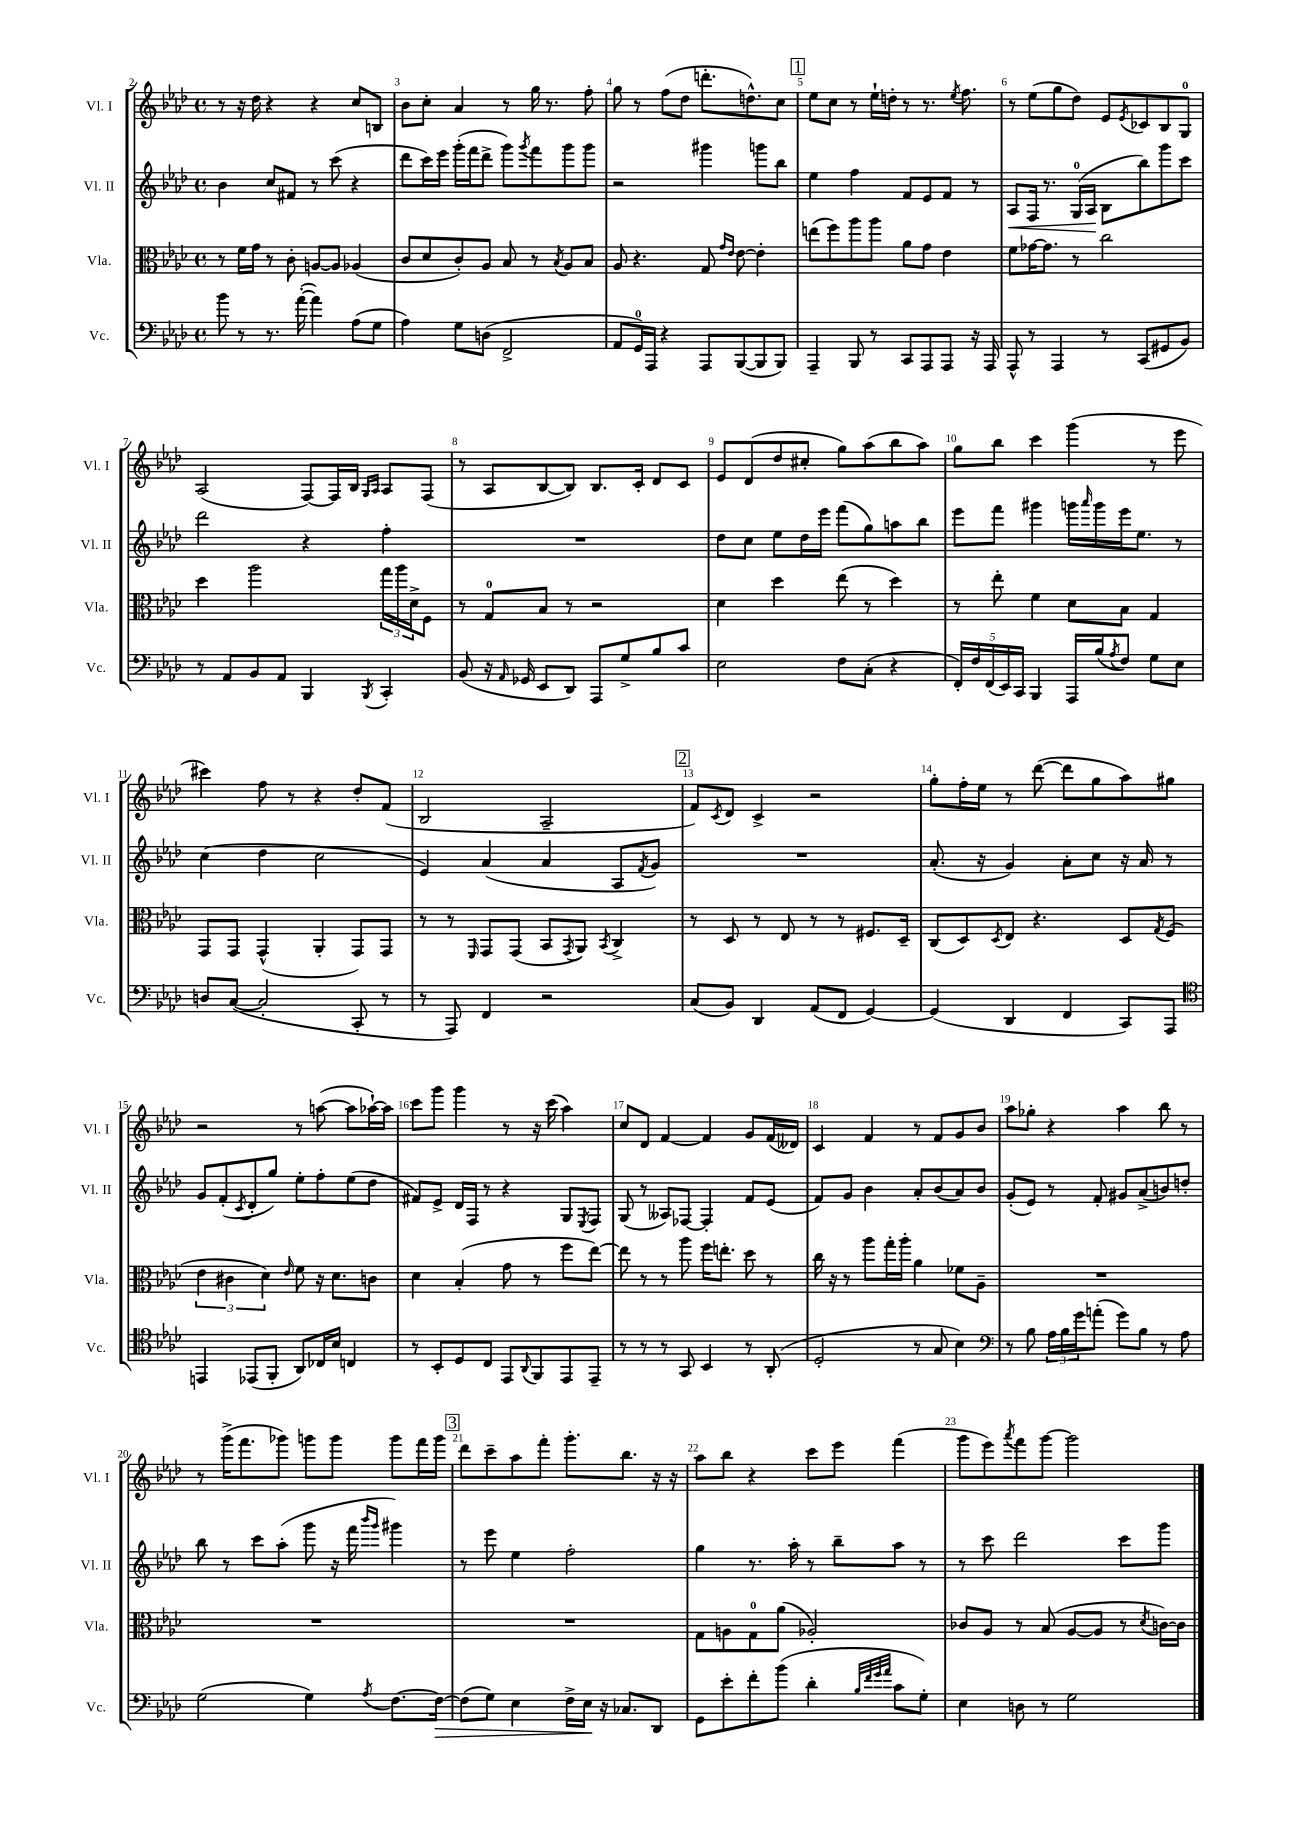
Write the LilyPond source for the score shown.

<<
\new StaffGroup <<
\new Staff = "s0" \with { instrumentName = "Vl. I" shortInstrumentName = "Vl. I" } {
    \clef treble \key aes \major \defaultTimeSignature \time 4/4
    r8 r16 des''16 r4 r4 c''8 b8 |
    bes'8 c''8-. aes'4 r8 g''16 r8. f''8-. |
    g''8 r8 f''8( des''8 d'''8.-. d''8.-^) c''8 |
    \mark \markup { \box "1" } ees''8 c''8 r8 ees''16-! d''16-. r8 r8. \acciaccatura { ees''8 } f''8. |
    r8 ees''8( g''8 des''8) ees'8 \acciaccatura { ees'8 } ces'8 bes8 g8-0 |
    aes2( f8~) f16 bes16 \grace { g16 aes16 } aes8 f8( |
    r8 aes8 bes8~ bes8) bes8. c'16-. des'8 c'8 |
    ees'8 des'8( des''8 cis''8-. g''8) aes''8( bes''8 aes''8) |
    g''8 bes''8 c'''4 g'''4( r8 ees'''8 |
    cis'''4) f''8 r8 r4 des''8-. f'8( |
    bes2 aes2-- |
    \mark \markup { \box "2" } f'8) \acciaccatura { c'8 } des'8 c'4-> r2 |
    g''8-. f''16-. ees''16 r8 des'''8~( des'''8 g''8 aes''8) gis''8 |
    r2 r8 a''8~( a''8 aes''16~-!) aes''16 |
    c'''8 g'''8 g'''4 r8 r16 c'''16( aes''4) |
    c''8 des'8 f'4~ f'4 g'8 f'16( deses'16) |
    c'4 f'4 r8 f'8 g'8 bes'8 |
    aes''8 ges''8-. r4 aes''4 bes''8 r8 |
    r8 g'''16->( f'''8. ges'''8) g'''8 g'''8 g'''8 f'''16 g'''16 |
    \mark \markup { \box "3" } des'''8 c'''8-- aes''8 f'''8-. g'''8.-. bes''8. r16 r16 |
    aes''8 bes''8 r4 c'''8 ees'''8 f'''4( |
    g'''8 ees'''8) \acciaccatura { aes'''8 } f'''8 g'''8~ g'''2 \bar "|." |
}
\new Staff = "s1" \with { instrumentName = "Vl. II" shortInstrumentName = "Vl. II" } {
    \clef treble \key aes \major \defaultTimeSignature \time 4/4
    bes'4 c''8 fis'8 r8 c'''8( r4 |
    des'''8 c'''16) ees'''16 g'''16-.( f'''16 des'''8-> g'''8) \acciaccatura { g'''8 } f'''8 g'''8 g'''8 |
    r2 gis'''4 g'''8 bes''8 |
    \mark \markup { \box "1" } ees''4 f''4 f'8 ees'8 f'8 r8 |
    aes8\< f16 r8. g16-0( aes16\! bes8 bes''8) g'''8 c'''8 |
    des'''2 r4 f''4-. |
    R1 |
    des''8 c''8 ees''8 des''16 ees'''16 f'''8( g''8) a''8 bes''8 |
    ees'''8 f'''8 gis'''4 g'''16 \grace { aes'''16 } g'''16 ees'''16 ees''8. r8 |
    c''4( des''4 c''2 |
    ees'4) aes'4( aes'4 aes8 \acciaccatura { f'8 } g'8) |
    \mark \markup { \box "2" } R1 |
    aes'8.-.( r16 g'4) aes'8-. c''8 r16 aes'16 r8 |
    g'8 f'8-.( \acciaccatura { c'8 } des'8-. g''8) ees''8-. f''8-. ees''8( des''8 |
    fis'8) ees'8-> des'16 f16 r8 r4 g8 \acciaccatura { ees8 } f8 |
    g8( r8 aeses8) fes8~ fes4-. f'8 ees'8( |
    f'8) g'8 bes'4 aes'8-. bes'8( aes'8) bes'8 |
    g'8-.( ees'8) r8 f'8-. gis'8 aes'8->( b'8) d''8-. |
    bes''8 r8 c'''8 aes''8-.( g'''8 r16 f'''16 \grace { bes'''16 g'''16 } gis'''4) |
    \mark \markup { \box "3" } r8 ees'''8 ees''4 f''2-. |
    g''4 r8. aes''16-. r8 bes''8-- aes''8 r8 |
    r8 c'''8 des'''2 c'''8 g'''8 \bar "|." |
}
\new Staff = "s2" \with { instrumentName = "Vla." shortInstrumentName = "Vla." } {
    \clef alto \key aes \major \defaultTimeSignature \time 4/4
    r8 f'16 g'16 r8 c'8-. a8~ a8 aes4( |
    c'8 des'8 c'8-.) aes8 bes8 r8 \acciaccatura { bes8 } aes8 bes8 |
    aes8 r4. g8 \grace { g'16 ees'16 } ees'8~ ees'4-. |
    \mark \markup { \box "1" } e''8( f''8) aes''8 aes''8 aes'8 g'8 ees'4 |
    f'8 ges'16~ ges'8. r8 c''2 |
    des''4 aes''2 \tuplet 3/2 { g''16 aes''16 des'16-> } f8 |
    r8 g8-0 bes8 r8 r2 |
    des'4 des''4 ees''8( r8 des''4) |
    r8 ees''8-. f'4 des'8 bes8 g4 |
    g,8 g,8 g,4-^( aes,4-. g,8) g,8 |
    r8 r8 \grace { f,16 } g,8 g,8( bes,8 \acciaccatura { g,8 } aes,8) \acciaccatura { bes,8 } c4-> |
    \mark \markup { \box "2" } r8 des8 r8 ees8 r8 r8 fis8. des16-- |
    c8( des8) \acciaccatura { des8 } ees8 r4. des8 \acciaccatura { g8 } f8( |
    \tuplet 3/2 { ees'4 cis'4 des'4) } \grace { ees'16 } f'8 r16 des'8. c'8 |
    des'4 bes4-.( g'8 r8 f''8 ees''8~) |
    ees''8 r8 r8 aes''8 f''16 e''8.-. des''8 r8 |
    c''16 r16 r8 aes''8 g''16-. aes''16-. aes'4 fes'8 aes8-- |
    R1 |
    R1 |
    \mark \markup { \box "3" } R1 |
    g8 a8 g8-0 aes'8( aes2-.) |
    ces'8 aes8 r8 bes8( aes8~ aes8 r8 \acciaccatura { des'8 } c'16~) c'16 \bar "|." |
}
\new Staff = "s3" \with { instrumentName = "Vc." shortInstrumentName = "Vc." } {
    \clef bass \key aes \major \defaultTimeSignature \time 4/4
    bes'8 r8 r8. aes'16~-.( aes'4) aes8( g8 |
    aes4) g8 d8( f,2-> |
    aes,8 g,16-0) aes,,16 r4 aes,,8 bes,,8~( bes,,8 bes,,8) |
    \mark \markup { \box "1" } aes,,4-- bes,,8 r8 c,8 aes,,8 aes,,8 r16 aes,,16 |
    aes,,8-^ r8 aes,,4 r8 c,8( gis,8 bes,8) |
    r8 aes,8 bes,8 aes,8 bes,,4 \acciaccatura { bes,,8 } c,4-. |
    bes,8( r16 \grace { aes,16 } ges,16 ees,8 des,8) aes,,8 g8-> bes8 c'8 |
    ees2 f8 c8-.( r4 |
    \tuplet 5/4 { f,16-.) f16 f,16( ees,16) c,16 } bes,,4 aes,,16 bes16( \acciaccatura { aes8 } f8) g8 ees8 |
    d8 c8~( c2-. c,8-. r8 |
    r8 aes,,8) f,4 r2 |
    \mark \markup { \box "2" } c8( bes,8) des,4 aes,8( f,8 g,4~) |
    g,4( des,4 f,4 c,8) aes,,8 |
    \clef tenor e,4 ees,8( f,8-. aes,8) ces16 bes16 c4 |
    r8 bes,8-. des8 c8 ees,8 \appoggiatura { aes,8 } f,8 ees,8 ees,8-- |
    r8 r8 r8 g,8 bes,4 r8 aes,8-.( |
    des2-. r8 g8 bes4) |
    \clef bass r8 bes8 \tuplet 3/2 { aes16 bes16 g'16 } a'8-.( g'8) bes8 r8 aes8 |
    g2( g4) \acciaccatura { aes8 } f8.~ f16~\> |
    \mark \markup { \box "3" } f8( g8) ees4 f16-> ees16\! r16 ces8. des,8 |
    g,8 ees'8-. f'8-. bes'8( des'4-. \grace { bes32 f'32 g'32 aes'32 } c'8 g8-.) |
    ees4 d8 r8 g2 \bar "|." |
}
>>
>>
\layout { \context { \Score currentBarNumber = #2 \override BarNumber.break-visibility = ##(#f #t #t) barNumberVisibility = #all-bar-numbers-visible } }
